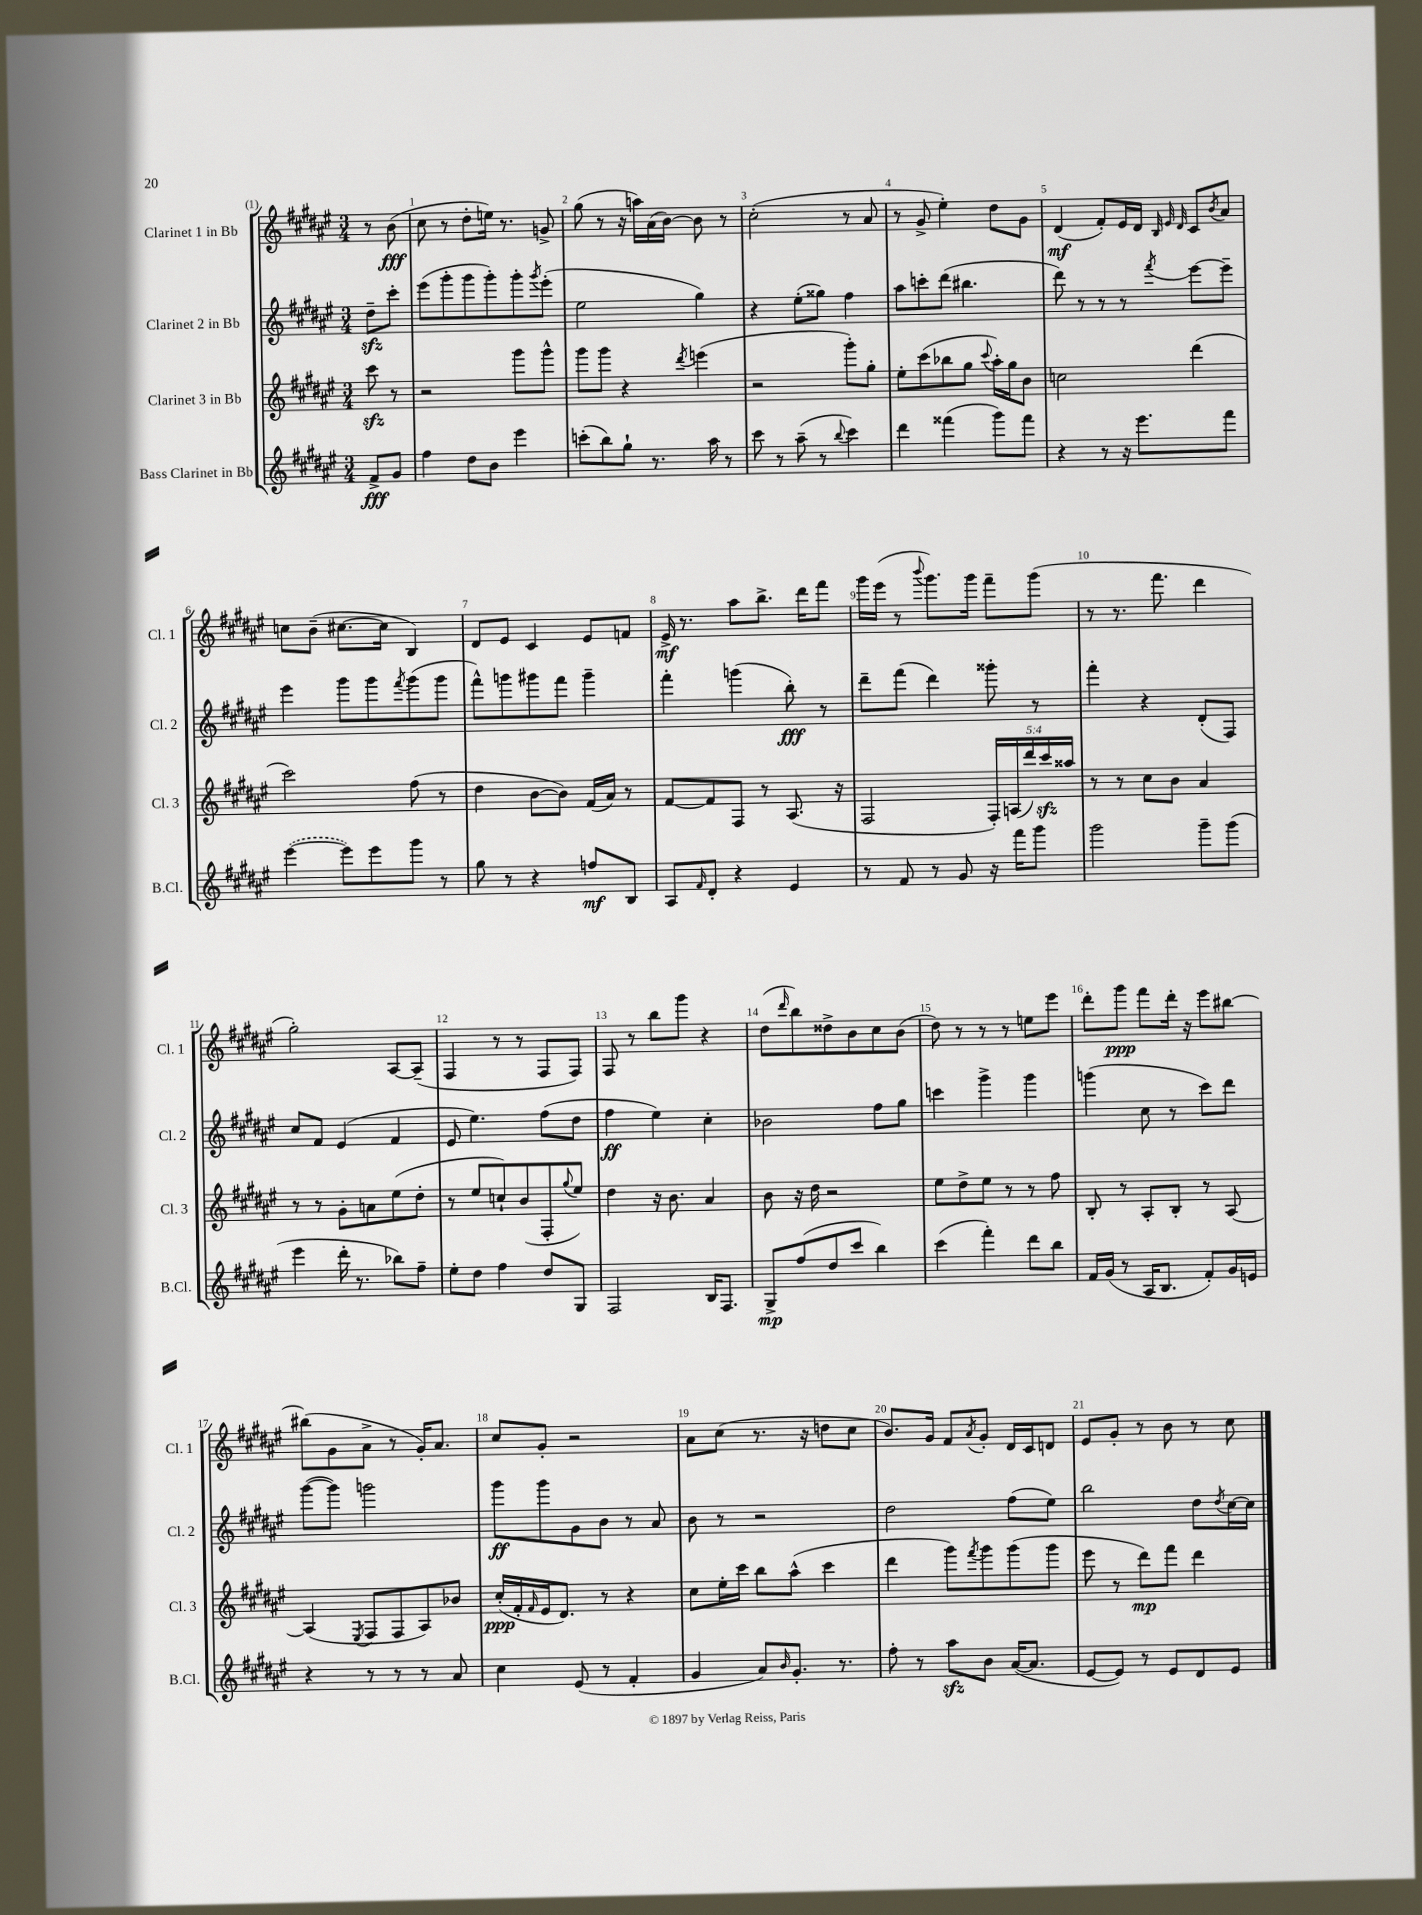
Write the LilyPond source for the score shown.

<<
\new StaffGroup <<
\new Staff = "s0" \with { instrumentName = "Clarinet 1 in Bb" shortInstrumentName = "Cl. 1" } {
    \clef treble \key fis \major \numericTimeSignature \time 3/4 \partial 4
    r8 b'8\fff( |
    cis''8 r8 dis''8-. e''16) r8. g'8-> |
    gis''8( r8 r16 a''16) ais'16( b'16~) b'8 r8 |
    cis''2-.( r8 ais'8 |
    r8 gis'8-> eis''4-.) dis''8 gis'8 |
    dis'4\mf( fis'8-.) eis'16 dis'16 \grace { b32 eis'32 dis'32 } cis'8 \acciaccatura { b'8 } ais'8 |
    c''8 b'8--( cis''8.~ cis''16 b4) |
    dis'8 eis'8 cis'4 eis'8 f'8 |
    eis'16->\mf r8. ais''8 b''8.-> dis'''16 fis'''8 |
    gis'''16 eis'''16( r8 \appoggiatura { b'''8 } gis'''8.) gis'''16 fis'''8-- gis'''8( |
    r8 r8. fis'''8. dis'''4 |
    gis''2-.) ais8~ ais8--( |
    fis4 r8 r8 fis8 fis8) |
    fis8 r8 b''8 gis'''8 r4 |
    dis''8( \grace { dis'''16 } b''8) disis''8-> b'8 cis''8 b'8( |
    dis''8) r8 r8 r8 e''8 eis'''8 |
    dis'''8-. gis'''8\ppp fis'''8 dis'''16-. r16 eis'''8 bis''8~ |
    bis''8( gis'8 ais'8-> r8 gis'16-.) ais'8. |
    cis''8 gis'8-. r2 |
    ais'8 cis''8( r8. r16 d''8 cis''8 |
    b'8.) gis'16 fis'8 \acciaccatura { ais'8 } gis'8-. dis'16 cis'16 d'8 |
    eis'8 gis'8-. r8 b'8 r8 cis''8 \bar "|." |
}
\new Staff = "s1" \with { instrumentName = "Clarinet 2 in Bb" shortInstrumentName = "Cl. 2" } {
    \clef treble \key fis \major \numericTimeSignature \time 3/4 \partial 4
    dis''8--\sfz cis'''8-. |
    eis'''8( gis'''8-. gis'''8 gis'''8-.) gis'''8-. \acciaccatura { gis'''8 } eis'''8-.( |
    eis''2 gis''4) |
    r4 eis''8-.( gisis''8) fis''4 |
    ais''8 c'''8-. dis'''8( bis''4. |
    dis'''8) r8 r8 r8 \acciaccatura { fis'''8 } eis'''8~ eis'''8-- |
    eis'''4 gis'''8 gis'''8 \acciaccatura { fis'''8 } gis'''8( gis'''8 |
    fis'''8-^) g'''8 gis'''8 fis'''8 gis'''4-- |
    fis'''4-. g'''4( b''8-.\fff) r8 |
    dis'''8-- fis'''8( dis'''4) gisis'''8-. r8 |
    fis'''4-. r4 dis'8-.( fis8) |
    cis''8 fis'8 eis'4( fis'4 |
    eis'8 eis''4.) fis''8( dis''8 |
    fis''4\ff eis''4) cis''4-. |
    bes'2 fis''8 gis''8 |
    c'''4 gis'''4-> gis'''4 |
    g'''4( cis''8 r8 cis'''8) dis'''8 |
    gis'''8~( gis'''8) g'''2 |
    gis'''8\ff gis'''8 gis'8 b'8 r8 ais'8 |
    b'8 r8 r2 |
    dis''2 fis''8( eis''8) |
    b''2 dis''8 \acciaccatura { dis''8 } cis''16~ cis''16 \bar "|." |
}
\new Staff = "s2" \with { instrumentName = "Clarinet 3 in Bb" shortInstrumentName = "Cl. 3" } {
    \clef treble \key fis \major \numericTimeSignature \time 3/4 \override Staff.TupletNumber.text = #tuplet-number::calc-fraction-text \partial 4
    cis'''8\sfz r8 |
    r2 gis'''8 gis'''8-^ |
    gis'''8 gis'''8 r4 \acciaccatura { dis'''8 } e'''4( |
    r2 gis'''8-.) gis''8-. |
    eis''8-. cis'''8( bes''8 gis''8 \appoggiatura { cis'''8 } ais''16-.) gis''16 b'8 |
    c''2 dis'''4( |
    cis'''2) fis''8( r8 |
    dis''4 b'8~ b'8) fis'16( ais'16) r8 |
    fis'8~ fis'8 fis8 r8 ais8.( r16 |
    fis2 \tuplet 5/4 { fis16-.) a16( dis'''16) cis'''16\sfz aisis''16 } |
    r8 r8 cis''8 b'8 ais'4 |
    r8 r8 gis'8-. a'8 eis''8( dis''8-. |
    r8 eis''8 c''8-!) b'8( fis8-. \appoggiatura { gis''8 } eis''8) |
    dis''4 r16 b'8. ais'4 |
    b'8 r16 dis''16 r2 |
    eis''8 dis''8-> eis''8 r8 r8 fis''8 |
    b8-. r8 ais8-. b8-. r8 ais8~ |
    ais4( \acciaccatura { eis8 } fis8 fis8 ais8) bes'8 |
    cis''16-.\ppp( fis'16-. \grace { fis'16 } eis'16 dis'8.) r8 r4 |
    cis''8 eis''16-. cis'''16 b''8 ais''8-^( cis'''4 |
    dis'''4 gis'''8) \acciaccatura { fis'''8 } gis'''8 gis'''8( gis'''8 |
    eis'''8 r8 dis'''8\mp) fis'''8 dis'''4 \bar "|." |
}
\new Staff = "s3" \with { instrumentName = "Bass Clarinet in Bb" shortInstrumentName = "B.Cl." } {
    \clef treble \key fis \major \numericTimeSignature \time 3/4 \partial 4
    fis'8->\fff gis'8 |
    fis''4 dis''8 b'8 eis'''4 |
    c'''8-.( b''8) gis''8-! r8. ais''16 r8 |
    cis'''8 r8 ais''8--( r8 \appoggiatura { b''8 } cis'''4) |
    dis'''4 fisis'''4( gis'''8) fisis'''8 |
    r4 r8 r16 eis'''8. fis'''8 |
    \once \slurDashed eis'''4~( eis'''8) eis'''8 gis'''8 r8 |
    gis''8 r8 r4 f''8\mf b8 |
    ais8 \grace { fis'16 } dis'8-. r4 eis'4 |
    r8 fis'8 r8 gis'8 r16 fis'''16 gis'''8 |
    gis'''2 gis'''8-- gis'''8( |
    eis'''4 dis'''16-. r8. bes''8) fis''8-- |
    eis''8-. dis''8 fis''4 dis''8 gis8 |
    fis2 b16 fis8. |
    gis8->\mp fis''8( dis''8 cis'''8 b''4) |
    cis'''4( fis'''4-.) dis'''8 b''8 |
    fis'16 gis'16( r8 ais16 b8. fis'8-.) gis'16 e'16 |
    r4 r8 r8 r8 ais'8 |
    cis''4 eis'8( r8 fis'4-. |
    gis'4 ais'8) \grace { b'16 } gis'8.-. r8. |
    fis''8-. r8 ais''8\sfz b'8 ais'16~( ais'8. |
    eis'8~ eis'8) r8 eis'8 dis'8 eis'8 \bar "|." |
}
>>
>>
\layout { \context { \Score \override BarNumber.break-visibility = ##(#f #t #t) barNumberVisibility = #all-bar-numbers-visible } }
